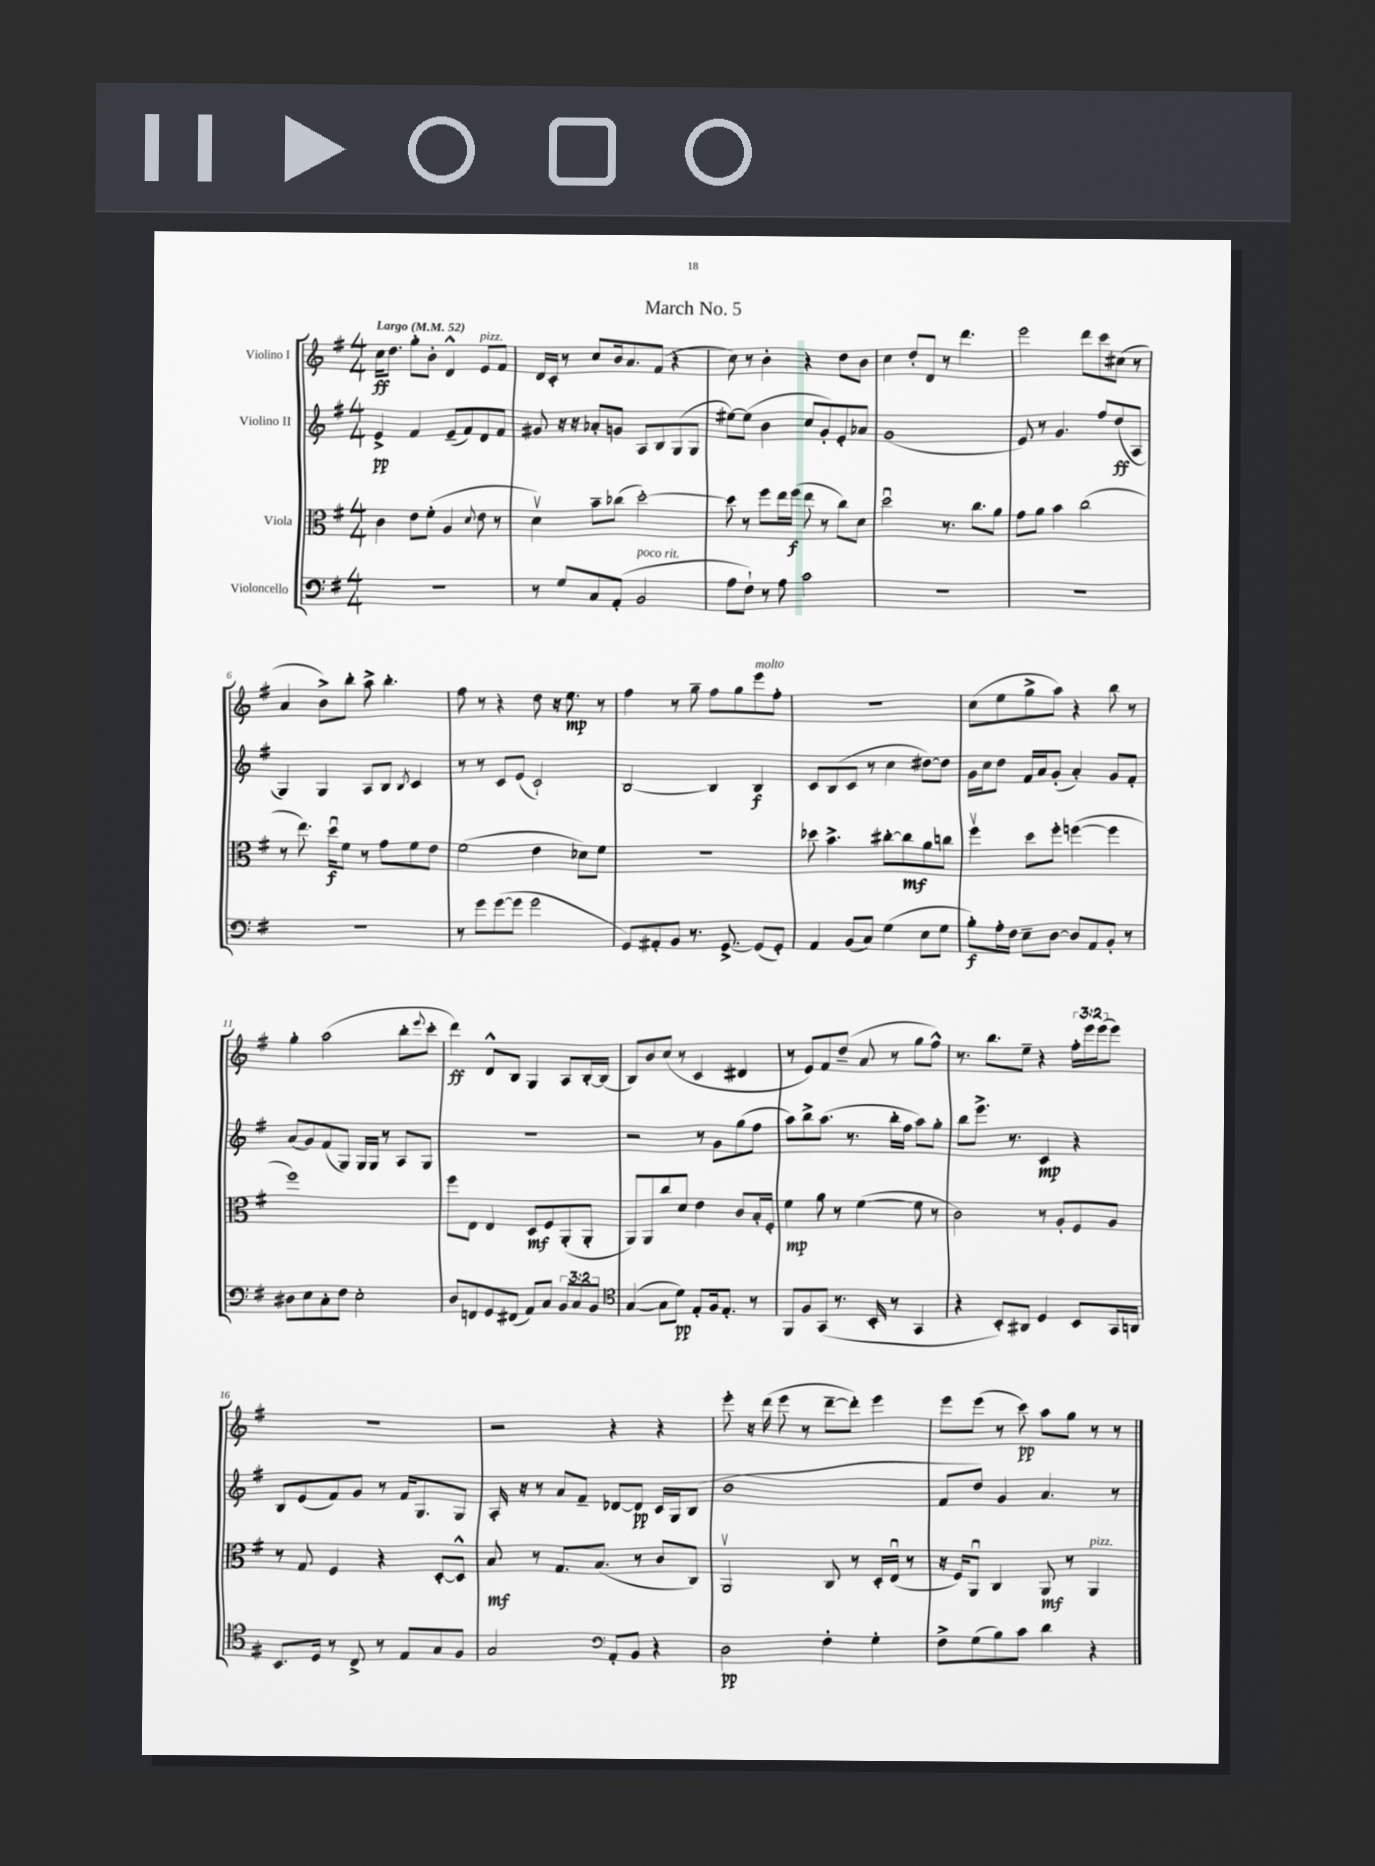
\header { title = "March No. 5" }
<<
\new StaffGroup <<
\new Staff = "s0" \with { instrumentName = "Violino I" } {
    \clef treble \key g \major \numericTimeSignature \time 4/4 \override Staff.TupletNumber.text = #tuplet-number::calc-fraction-text \tempo "Largo" 4 = 52
    c''16\ff d''8. g''8-. b'8-. d'4-^ e'8^\markup { \italic "pizz." } fis'8 |
    d'16 c'16-. r8 c''8 b'16 a'8. fis'8( r4 |
    c''8) r8 b'4-. r4 d''8 b'8 |
    c''4 d''8-. d'8 r8 d'''4. |
    e'''2 d'''8 c'''8 cis''8( r8 |
    a'4 b'8->) b''8-. a''8-> b''4.-. |
    fis''8 r8 r4 d''8 r16 e''8.\mp r8 |
    fis''4 r8 g''8-- fis''8 g''8 e'''8^\markup { \italic "molto" } fis''8-. |
    R1 |
    c''8( e''8 g''8-> a''8) r4 b''8 r8 |
    g''4-. a''2( b''8-. \appoggiatura { e'''8 } c'''8-. |
    d'''4\ff) d'8-^ b8 g4 a8 b16~-. b16( |
    b8) b'8 c''8( r8 c'4 dis'4 |
    r8 e'8) fis'8 d''8--( a'8 r8 g''8 fis''8-^) |
    r8. b''8. e''8-- r4 \tuplet 3/2 { fis''16-. e'''16 e'''16( } e'''8) |
    R1 |
    r2 r4 r4 |
    e'''8-. r16 d'''16( e'''8 r8 d'''8~-- d'''8-.) e'''4 |
    e'''8 e'''8( r8 c'''8\pp) a''8 g''8 r8 r8 \bar "|." |
}
\new Staff = "s1" \with { instrumentName = "Violino II" } {
    \clef treble \key g \major \numericTimeSignature \time 4/4
    e'4->\pp fis'4 e'8--( fis'8) d'8 fis'8 |
    gis'8 r16 r16 aes'8-. g'8 a8 b8 g8( g8 |
    eis''8~) eis''8( b'4 c''8 g'8-.) e'8-. aes'8 |
    g'1( |
    e'8) r8 g'4. fis''8 d''8\ff( a8 |
    g4) g4 a8 b8 \acciaccatura { b8 } c'4 |
    r8 r8 c'8 e'8( c'2-!) |
    b2~ b4 b4\f |
    c'8 b8( c'8 r8 c''4 dis''8~) dis''8 |
    g'16 c''16 d''8 fis'16 a'16 g'8-.( a'4-.) g'8 fis'8-. |
    a'8( g'8) fis'8( g8) g16 g16 r8 a8 g8 |
    R1 |
    r2 r8 g'8 g''8( fis''8 |
    a''8) b''8-> a''8.( r8. b''16-. fis''16 a''8) g''8-. |
    b''8 e'''8.-> r8. c'4\mp r4 |
    b8 e'8( fis'8) g'8 r8 fis'16 g8. g8 |
    a16-. r16 r8 a'8 fis'8-- des'8~ des'8\pp c'16 g16 b8( |
    b'1 |
    fis'8 d''8) g'4 a'4. r8 \bar "|." |
}
\new Staff = "s2" \with { instrumentName = "Viola" } {
    \clef alto \key g \major \numericTimeSignature \time 4/4
    c'4 e'8 fis'8-.( a4 \appoggiatura { d'8 } e'8 r8 |
    d'4\upbow) b'8-- ces''8( d''2~-.) |
    d''8 r8 fis''8 e''16 fis''16\f( e''8 r8 c''8) d'8 |
    d''2\downbow r8. c''8. a'8 |
    g'8 a'8 b'4 c''2( |
    r8 e''8.) d''16\downbow\f fis'8 r8 g'8 fis'8 e'8 |
    fis'2( e'4 des'8) fis'8 |
    R1 |
    des''8 b'4.-> cis''8~-. cis''8\mf a'8 c''8 |
    fis''4\upbow d''8 fis''8-. f''4~( f''4 |
    fis''1) |
    fis''8 e8 e4 d8\mf fis8 a,8-.( a,8-. |
    a,8) a,8 c''8 d'8 e'4 c'8 b16-. fis16-. |
    fis'4\mp a'8 r8 fis'4~( fis'8 r8 |
    c'2) r8 a8-. fis8 a8 |
    r8 g8 fis4 r4 d8~-. d8-^ |
    b8\mf r8 g8. b8.( r8 c'8 c8) |
    a,2\upbow c8 r8 d16-. e16\downbow( r8 |
    r16 fis16) a,8\downbow c4 a,8\mf r8 a,4^\markup { \italic "pizz." } \bar "|." |
}
\new Staff = "s3" \with { instrumentName = "Violoncello" } {
    \clef bass \key g \major \numericTimeSignature \time 4/4 \override Staff.TupletNumber.text = #tuplet-number::calc-fraction-text
    r1 |
    r8 g8 c8 a,8-.( b,2^\markup { \italic "poco rit." } |
    a8 fis8-!) r8 a8 c'2 |
    R1 |
    R1 |
    R1 |
    r8 g'8 g'8~( g'8 g'2 |
    g,8) ais,8-. b,8 r8. g,8.~-> g,8( g,8-.) |
    a,4 b,8( c8) g4( e8 g8 |
    b8-.\f) a16-. fis16 e8-- d8~ d8 a,8 b,8-. r8 |
    dis8 e8 c8-. fis8 e2-. |
    d8 f,8 g,8 fis,8( a,8) c8 \tuplet 3/2 { b,8 c8 b,8 } |
    \clef tenor g4~( g8 d'8\pp) e8-. fis16 e8.-. r8 |
    fis,8 fis8 g,8( r8. b,16-. r8 g,4 |
    r4 b,8-.) ais,8 d4 b,8 g,16 a,16 |
    b,8. d16 r8 c8-> r8 e8 g8 fis8 |
    g2 \clef bass a,8-. b,8 r4 |
    d2\pp fis4-. g4-. |
    fis8-> g8( b8) c'8 d'4 r4 \bar "|." |
}
>>
>>
